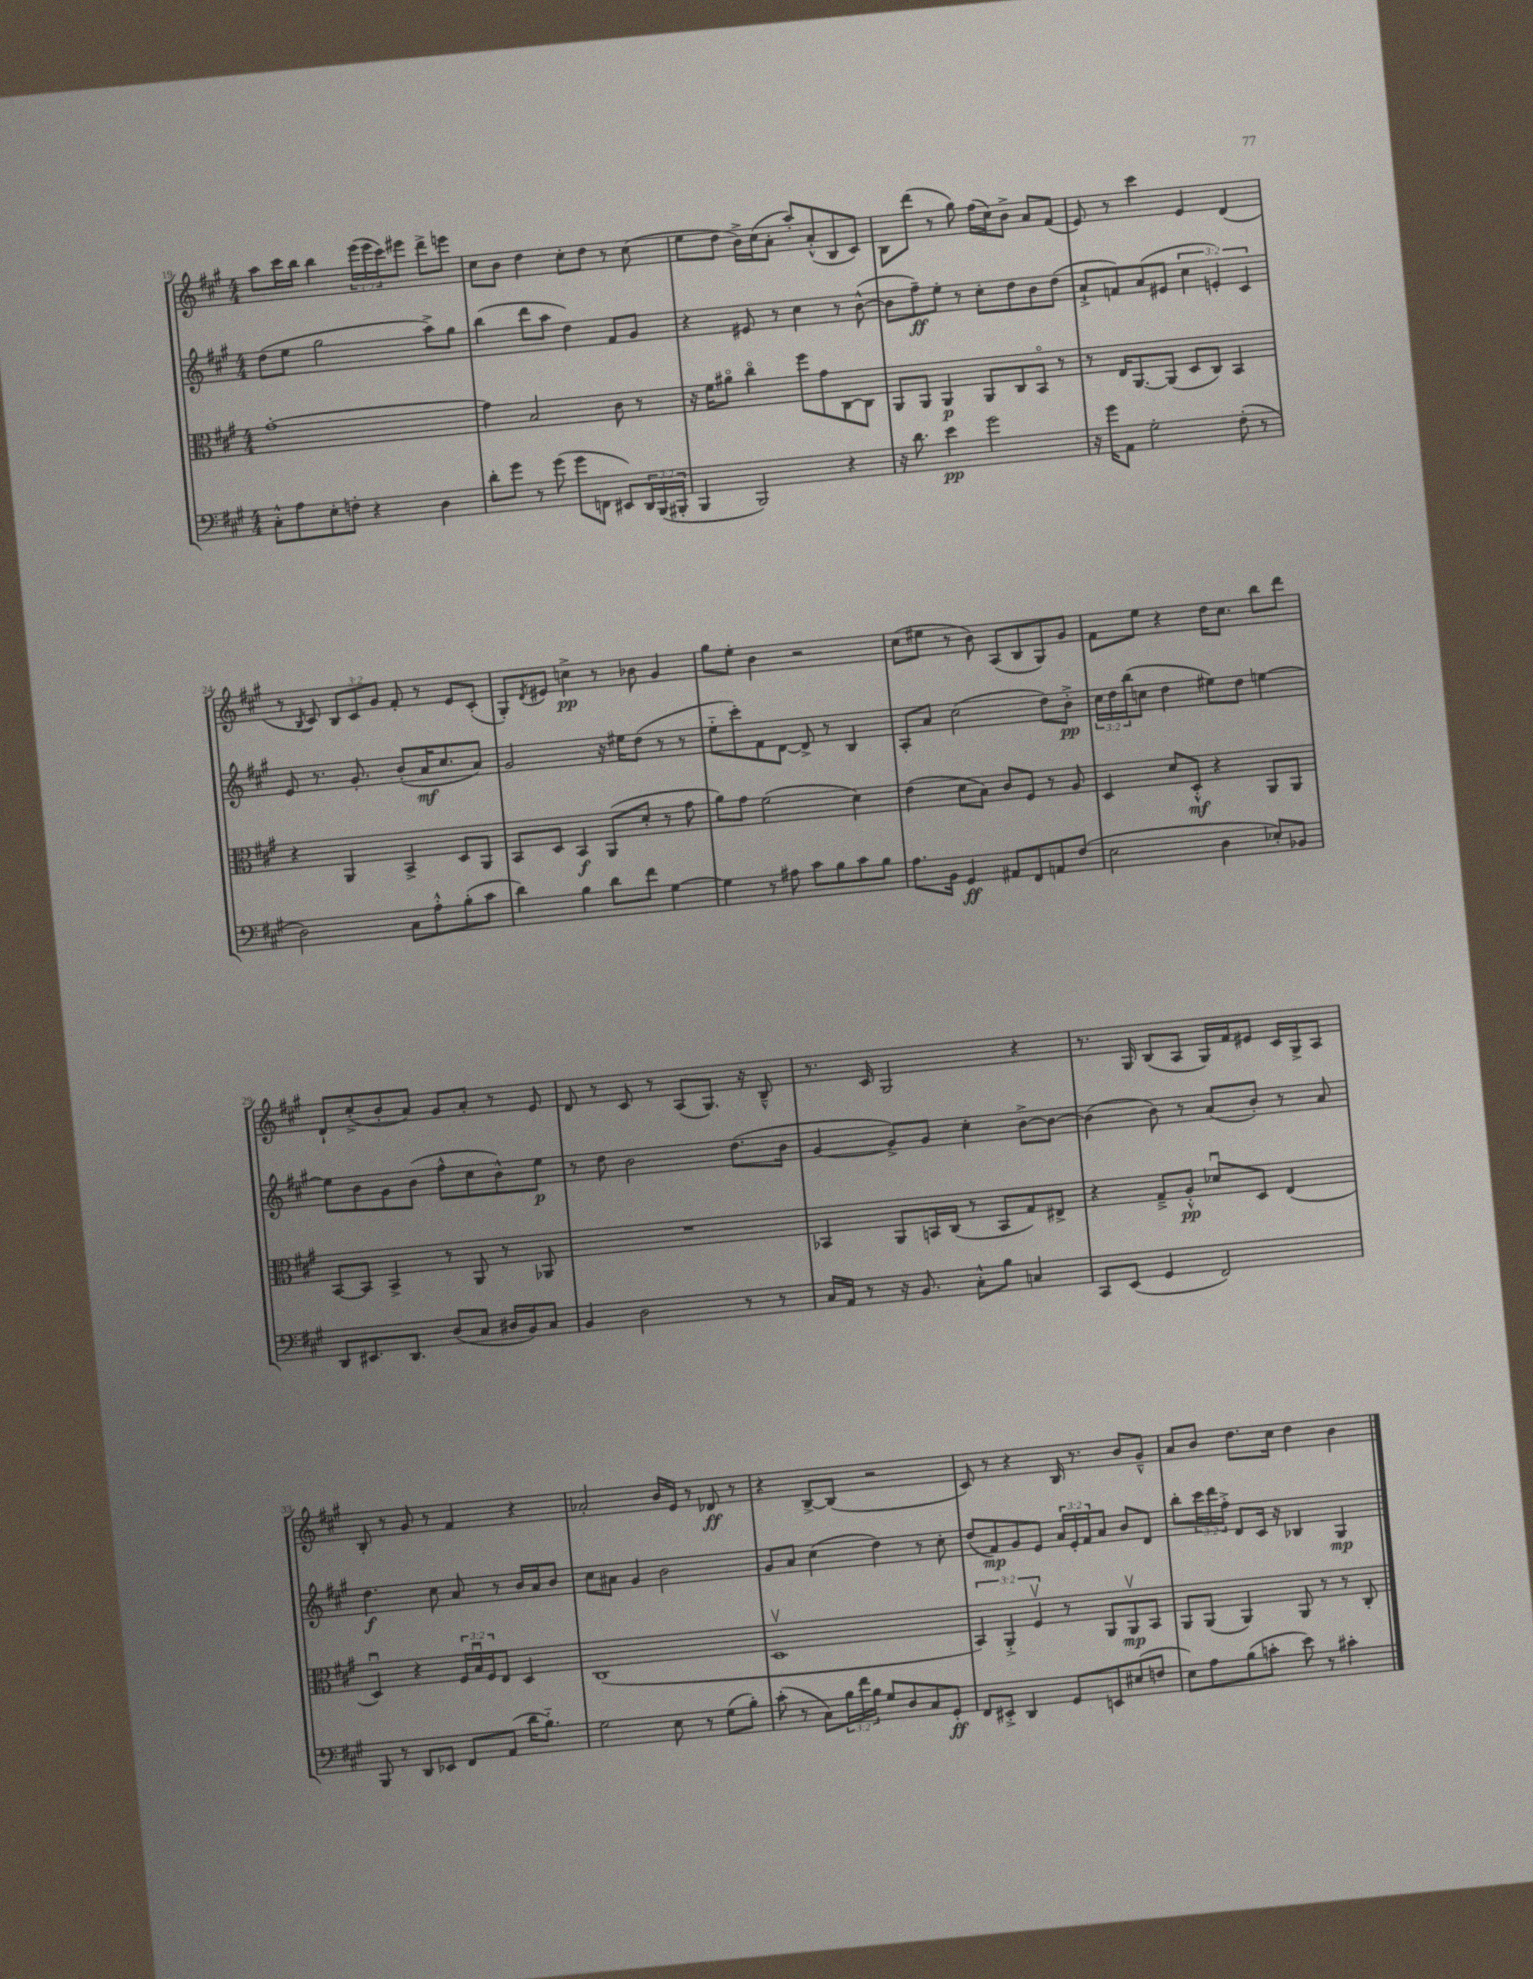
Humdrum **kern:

**kern	**dynam	**kern	**dynam	**kern	**dynam	**kern	**dynam
*part4	*part4	*part3	*part3	*part2	*part2	*part1	*part1
*staff4	*staff4	*staff3	*staff3	*staff2	*staff2	*staff1	*staff1
*clefF4	*	*clefC3	*	*clefG2	*	*clefG2	*
*k[f#c#g#]	*	*k[f#c#g#]	*	*k[f#c#g#]	*	*k[f#c#g#]	*
*M4/4	*	*M4/4	*	*M4/4	*	*M4/4	*
=19	=19	=19	=19	=19	=19	=19	=19
8C#'^^\L	.	[1g#'	.	(8dd\L	.	8aa\L	.
8A\	.	.	.	8ee\J	.	16ccc#\L	.
.	.	.	.	.	.	16bb\JJ	.
8E'\	.	.	.	2gg#\	.	4bb\	.
8Fn'\J	.	.	.	.	.	.	.
4r	.	.	.	.	.	(24eee\LL	.
.	.	.	.	.	.	24eee\	.
.	.	.	.	.	.	24ccc#\J)	.
.	.	.	.	.	.	8eee#X\J	.
4D\	.	.	.	8aa^\L)	.	8ddd^\L	.
.	.	.	.	8gg#\J	.	8eeen\J	.
=20	=20	=20	=20	=20	=20	=20	=20
8d'\L	.	4g#\]	.	(4bb\	.	8cc#\L	.
8g#\J	.	.	.	.	.	8b\J	.
8r	.	2B/	.	8ddd\L	.	4dd\	.
(8g#\	.	.	.	8aa\J	.	.	.
8g#\L	.	.	.	4dd\)	.	8cc#'\L	.
8FFn\J	.	.	.	.	.	8dd\J	.
8EE#X/L)	.	8c#\	.	8f#/L	.	8r	.
24DD/L	.	8r	.	8g#/J	.	(8cc#\	.
(24BBB/	.	.	.	.	.	.	.
24BBB#X'/JJ	.	.	.	.	.	.	.
=21	=21	=21	=21	=21	=21	=21	=21
4BBB/	.	16r	.	4r	.	8ee\L	.
.	.	16f#\KL	.	.	.	.	.
.	.	8a#X\J	.	.	.	8dd\J	.
2BBB/)	.	4cc#\	.	8e#X/	.	16b^\LL)	.
.	.	.	.	.	.	(16cc#\J	.
.	.	.	.	8r	.	8a'\J	.
.	.	8ff#\L	.	4cc#\	.	8aa'/L)	.
.	.	8g#\	.	.	.	(8a'^^/	.
4r	.	[8C#\	.	8r	.	8B/	.
.	.	8C#\J]	.	([8b^^\	.	8c#/J)	.
=22	=22	=22	=22	=22	=22	=22	=22
16r	.	8AA/L	.	8b\L]	.	8B\L	.
8.d\	.	.	.	.	.	.	.
.	.	8AA/J	.	8ff#~\)	ff	(8ddd\J	.
4e\	pp	4AA/	p	8ee'\J	.	8r	.
.	.	.	.	8r	.	8gg#\)	.
2g#\	.	8AA/L	.	8cc#'\L	.	(16ff#\LL	.
.	.	.	.	.	.	16cc#\J)	.
.	.	8C#/	.	8dd\	.	8b^\J	.
.	.	8BB/J	.	8b\	.	8a/L	.
.	.	8r	.	(8dd\J	.	(8f#/J	.
=23	=23	=23	=23	=23	=23	=23	=23
16r	.	8r	.	8a`^/L	.	8e/)	.
16g#\KL	.	.	.	.	.	.	.
8AA\J	.	16E/KL	.	8fn/)	.	8r	.
.	.	[8.AA/	.	.	.	.	.
2G#'\	.	.	.	(8a/	.	4ccc#\	.
.	.	(8AA/J]	.	8e#X/J	.	.	.
.	.	8D/L	.	6cc#\	.	4e/	.
.	.	8C#/J)	.	.	.	.	.
.	.	.	.	6en'/)	.	.	.
(8F#'\	.	4BB/	.	.	.	(4d/	.
.	.	.	.	6c#/	.	.	.
8r	.	.	.	.	.	.	.
!!LO:LB:g=z
=24	=24	=24	=24	=24	=24	=24	=24
2D\)	.	4r	.	8e/	.	8r	.
.	.	.	.	.	.	8qB/	.
.	.	.	.	8.r	.	8c#/)	.
.	.	4AA/	.	.	.	12B/L	.
.	.	.	.	8.g#'/	.	.	.
.	.	.	.	.	.	12c#/	.
.	.	.	.	.	.	12g#/J	.
8C#\L	.	4BB^/	.	(8b'/L	.	8f#'/	.
8A'^^\	.	.	.	16a/K	mf	8r	.
.	.	.	.	8.cc#/	.	.	.
(8B'\	.	8D/L	.	.	.	8e/L	.
8c#\J	.	8AA/J	.	8a/J)	.	(8c#'/J	.
=25	=25	=25	=25	=25	=25	=25	=25
4d\)	.	8BB/L	.	2g#/	.	8G#'/L)	.
.	.	.	.	.	.	8qd/	.
.	.	8D/J	.	.	.	8e#X/J	.
4B\	.	4BB/	f	.	.	4ccn^\	pp
8d\L	.	(8AA/L	.	16r	.	8r	.
.	.	.	.	16ee#X\KL	.	.	.
8f#\J	.	8d'/J	.	(8dd\J	.	8b-X\	.
[4G#\	.	8r	.	8r	.	4g#/	.
.	.	8g#\	.	8r	.	.	.
=26	=26	=26	=26	=26	=26	=26	=26
4G#\]	.	8a\L)	.	8ee\L	.	8gg#\L	.
.	.	8g#\J	.	8ccc#'\)	.	8ee'\J	.
8r	.	(2f#\	.	8f#\	.	4b\	.
8A#X\	.	.	.	[8d\J	.	.	.
8c#\L	.	.	.	8d^/]	.	2r	.
8B\	.	.	.	8r	.	.	.
8c#\	.	4d\)	.	4B/	.	.	.
8B\J	.	.	.	.	.	.	.
=27	=27	=27	=27	=27	=27	=27	=27
8.A\L	.	(4e\	.	8A'/L	.	(8cc#\L	.
.	.	.	.	8a/J	.	8ee#X\J	.
16BB\Jk	.	.	.	.	.	.	.
4GG#/	ff	8d\L	.	(2cc#\	.	8r	.
.	.	8B\J)	.	.	.	8b\)	.
8AA#X/L	.	8c#/L	.	.	.	(8A/L	.
8FF#/	.	8F#/J	.	.	.	8B/	.
8AAn/	.	8r	.	8dd\L)	.	8G#/)	.
(8F#/J	.	8A/	.	8b'^\J	pp	8g#/J	.
=28	=28	=28	=28	=28	=28	=28	=28
2E\	.	4D/	.	24cc#\LL	.	8f#\L	.
.	.	.	.	24dd\	.	.	.
.	.	.	.	(24bb\J	.	.	.
.	.	.	.	8ccn\J	.	8ee\J	.
.	.	8d/L	.	4dd\	.	4r	.
.	.	8D'^^/J	mf	.	.	.	.
4D\	.	4r	.	8ee#X\L)	.	16dd\KL	.
.	.	.	.	.	.	8.cc#\J	.
.	.	.	.	8dd\J	.	.	.
8E-X'/L)	.	8AA/L	.	[4een\	.	8bb\L	.
8BB-X/J	.	8AA/J	.	.	.	8ddd\J	.
!!LO:LB:g=z
=29	=29	=29	=29	=29	=29	=29	=29
8DD/L	.	[8BB/L	.	8ee\L]	.	8d`/L	.
8.EE#X/	.	8BB/J]	.	8b\	.	(8cc#'^/	.
.	.	4BB^/	.	8g#\	.	8b'/	.
8.DD/J	.	.	.	.	.	.	.
.	.	.	.	(8b\J	.	8a/J)	.
(8D/L	.	8r	.	8ff#^^\L	.	8g#/L	.
8C#/J	.	8AA/	.	8cc#\	.	8a'/J	.
16D#X/LL	.	8r	.	8b^^\)	.	8r	.
16BB/J)	.	.	.	.	.	.	.
8C#/J	.	8AA-X/	.	8ee\J	p	8e/	.
=30	=30	=30	=30	=30	=30	=30	=30
4BB/	.	1r	.	8r	.	8d/	.
.	.	.	.	8dd\	.	8r	.
2D\	.	.	.	2b\	.	8c#/	.
.	.	.	.	.	.	8r	.
.	.	.	.	.	.	(8A/L	.
.	.	.	.	.	.	8.G#/J)	.
8r	.	.	.	(8.dd\L	.	.	.
.	.	.	.	.	.	16r	.
8r	.	.	.	.	.	8B~^^/	.
.	.	.	.	16b\Jk	.	.	.
=31	=31	=31	=31	=31	=31	=31	=31
16C#/LL	.	4BB-X/	.	[4g#/	.	8.r	.
16AA/JJ	.	.	.	.	.	.	.
8r	.	.	.	.	.	.	.
.	.	.	.	.	.	16c#/	.
16r	.	8AA/L	.	8g#^/L])	.	2G#/	.
8.BB/	.	.	.	.	.	.	.
.	.	16BBn/L	.	8g#/J	.	.	.
.	.	(16C#/JJ	.	.	.	.	.
8C#'^^\L	.	8r	.	4cc#'\	.	.	.
8B\J	.	8BB/L	.	.	.	.	.
4Cn/	.	8G#/)	.	[8b^\L	.	4r	.
.	.	8E#X^/J	.	8b\J_	.	.	.
=32	=32	=32	=32	=32	=32	=32	=32
8CC#/L	.	4r	.	(4b\]	.	8.r	.
(8EE/J	.	.	.	.	.	.	.
.	.	.	.	.	.	16G#/	.
4GG#/	.	8G#~^/L	.	8b\)	.	(8B/L	.
.	.	8A'^^/J	pp	8r	.	8A/J	.
2FF#/)	.	8d-Xu/L	.	(8a/L	.	16G#/LL)	.
.	.	.	.	.	.	16f#/J	.
.	.	8D/J	.	8b'/J)	.	8e#X/J	.
.	.	(4E/	.	8r	.	16c#/LL	.
.	.	.	.	.	.	16G#^/J	.
.	.	.	.	8a/	.	8A/J	.
!!LO:LB:g=z
=33	=33	=33	=33	=33	=33	=33	=33
8BBB/	.	4Du/)	.	4.dd\	f	8B'/	.
8r	.	.	.	.	.	8r	.
8DD/L	.	4r	.	.	.	8g#/	.
8EE-X/J	.	.	.	8cc#\	.	8r	.
8FF#/L	.	24F#/LL	.	8a/	.	4f#/	.
.	.	24Bu/	.	.	.	.	.
.	.	24F#/J	.	.	.	.	.
(8AA/J	.	8E/J	.	8r	.	.	.
16d\KL	.	4D/	.	16b/LL	.	4r	.
8.B\J)	.	.	.	16a/J	.	.	.
.	.	.	.	8b/J	.	.	.
=34	=34	=34	=34	=34	=34	=34	=34
2G#\	.	(1C#	.	8cc#\L	.	2a-X'/	.
.	.	.	.	8a#X\J	.	.	.
.	.	.	.	4g#/	.	.	.
8E\	.	.	.	2b\	.	16b/LL	.
.	.	.	.	.	.	16e/JJ	.
8r	.	.	.	.	.	8r	.
(8G#\L	.	.	.	.	.	8d-X/	ff
8B'\J)	.	.	.	.	.	8r	.
=35	=35	=35	=35	=35	=35	=35	=35
(8c#'\	.	1Dv	.	8g#/L	.	4r	.
8r	.	.	.	8a/J	.	.	.
8C#\L)	.	.	.	(4cc#\	.	[8B^/L	.
24B\L	.	.	.	.	.	(8B/J]	.
24f#\	.	.	.	.	.	.	.
24B\JJ	.	.	.	.	.	.	.
8G#/L	.	.	.	4dd\)	.	2r	.
8D/	.	.	.	.	.	.	.
8C#/	.	.	.	8r	.	.	.
8GG#'/J	ff	.	.	8cc#'\	.	.	.
=36	=36	=36	=36	=36	=36	=36	=36
8FF#/L	.	6BB/)	.	(8dd/L	.	8c#/)	.
8EE#X'^/J	.	.	.	8f#/)	mp	8r	.
.	.	6AA'^/	.	.	.	.	.
4DD/	.	.	.	8g#/	.	4r	.
.	.	6F#v/	.	.	.	.	.
.	.	.	.	8e/J	.	.	.
8GG#/L	.	8r	.	24a/LL	.	16B/	.
.	.	.	.	24e'/	.	.	.
.	.	.	.	.	.	8.r	.
.	.	.	.	24f#/J	.	.	.
8EEn/	.	8AA/L	.	8a/J	.	.	.
(8E#X/	.	8AAv/	mp	8b/L	.	8b/L	.
8Fn/J	.	8BB/J	.	8d/J	.	8g#~^^/J	.
=37	=37	=37	=37	=37	=37	=37	=37
8E\L)	.	8AA/L	.	8bb'\L	.	8a/L	.
8A\	.	(8AA/J	.	24ccc#\L	.	8b/J	.
.	.	.	.	24ddd\	.	.	.
.	.	.	.	24ff#'^\JJ	.	.	.
(8B\	.	4AA/)	.	8d/L	.	8.dd\L	.
8cn'\J	.	.	.	16c#/Jk	.	.	.
.	.	.	.	16r	.	16cc#\Jk	.
8e\)	.	8AA/	.	4B-X/	.	4dd\	.
8r	.	8r	.	.	.	.	.
4c#X'\	.	8r	.	4G#/	mp	4b\	.
.	.	8C#'/	.	.	.	.	.
==	==	==	==	==	==	==	==
*-	*-	*-	*-	*-	*-	*-	*-
